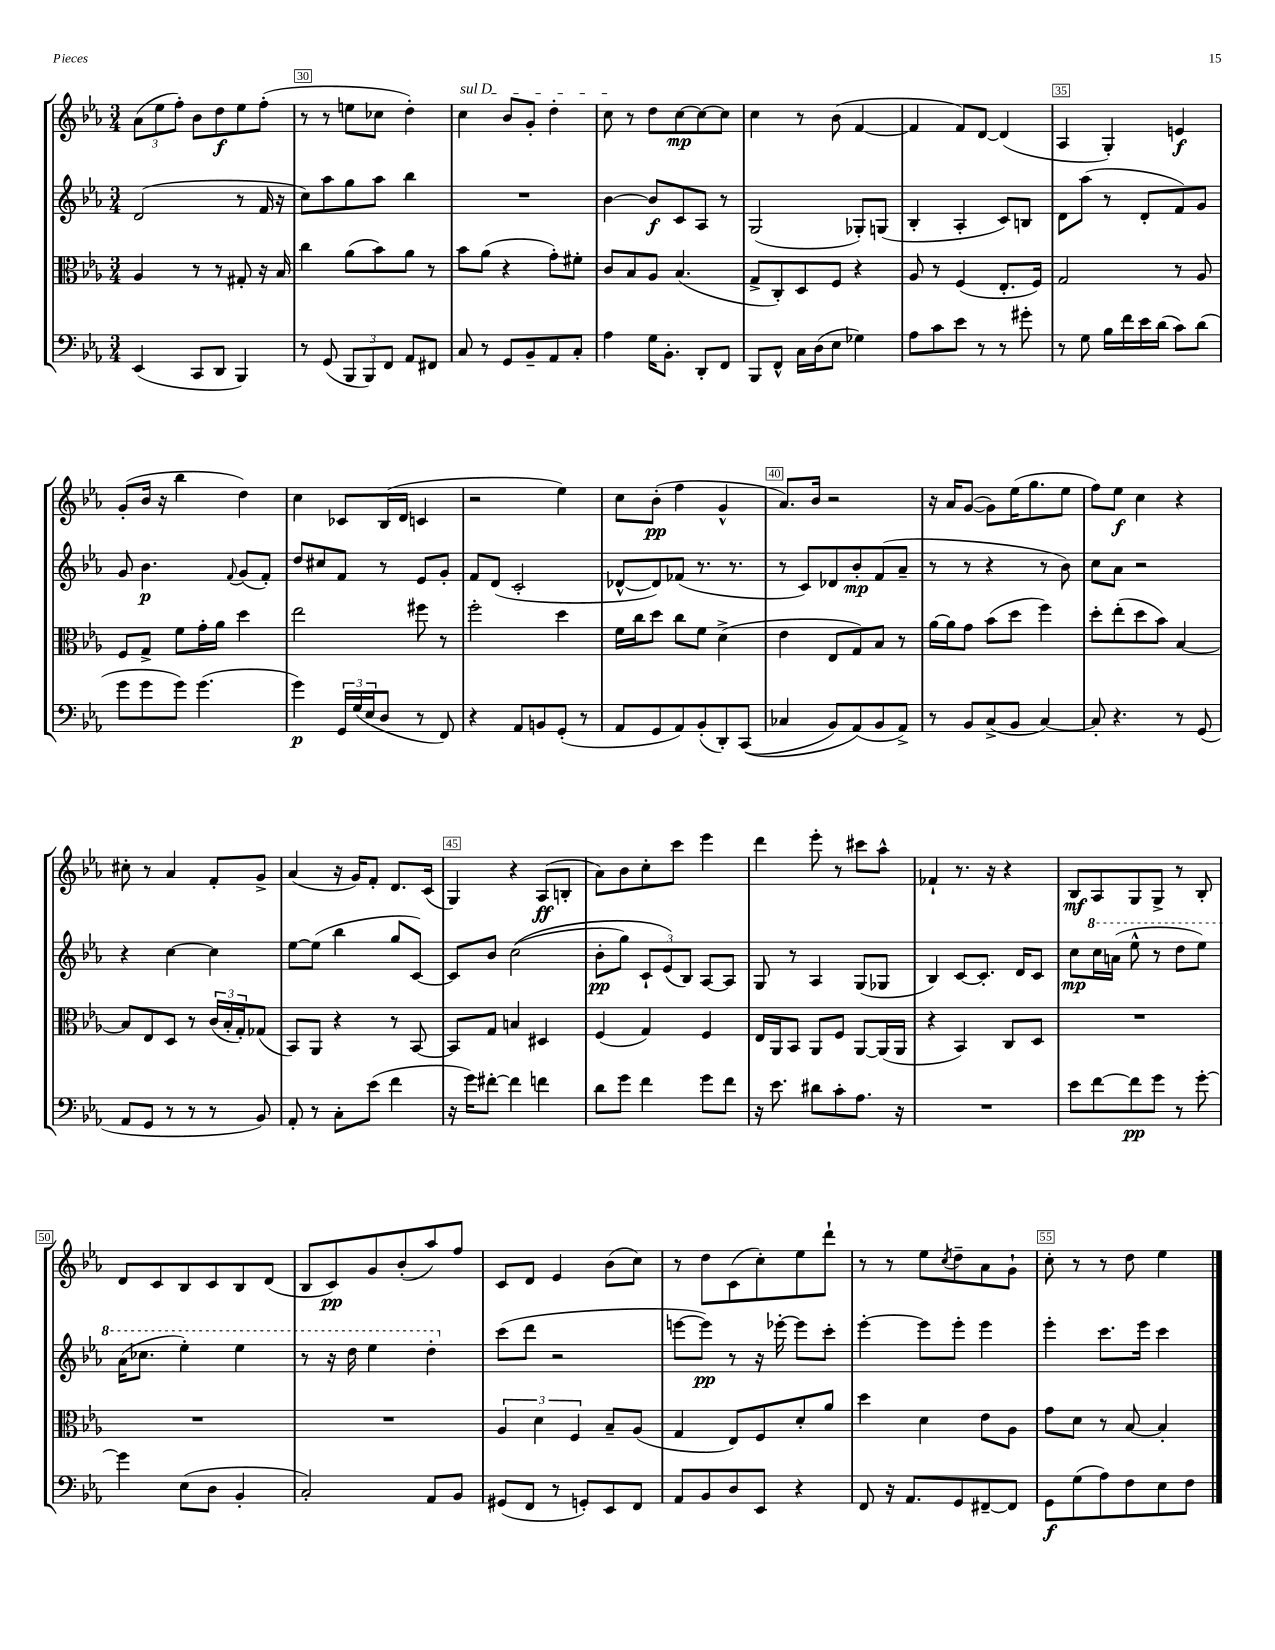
<<
\new StaffGroup <<
\new Staff = "s0" {
    \clef treble \key ees \major \numericTimeSignature \time 3/4
    \tuplet 3/2 { aes'8( ees''8 f''8-.) } bes'8 d''8\f ees''8 f''8-.( |
    r8 r8 e''8 ces''8 d''4-.) |
    \once \override TextSpanner.bound-details.left.text = \markup { \italic "sul D" } c''4\startTextSpan bes'8 g'8-. d''4-. |
    c''8\stopTextSpan r8 d''8 c''8~\mp c''8~ c''8 |
    c''4 r8 bes'8( f'4~ |
    f'4 f'8) d'8~ d'4( |
    aes4 g4-.) e'4\f |
    g'8-.( bes'16 r16 bes''4 d''4) |
    c''4 ces'8 bes16( d'16 c'4 |
    r2 ees''4) |
    c''8 bes'8-.\pp( f''4 g'4-^ |
    aes'8.) bes'16 r2 |
    r16 aes'16 g'8~( g'8) ees''16( g''8. ees''8 |
    f''8) ees''8\f c''4 r4 |
    cis''8-. r8 aes'4 f'8-. g'8-> |
    aes'4( r16 g'16) f'8-. d'8. c'16( |
    g4) r4 aes8\ff( b8-. |
    aes'8) bes'8 c''8-. c'''8 ees'''4 |
    d'''4 ees'''8-. r8 cis'''8 aes''8-^ |
    fes'4-! r8. r16 r4 |
    bes8\mf aes8 g8 g8-> r8 bes8-. |
    d'8 c'8 bes8 c'8 bes8 d'8( |
    bes8 c'8\pp) g'8 bes'8-.( aes''8) f''8 |
    c'8 d'8 ees'4 bes'8( c''8) |
    r8 d''8 c'8( c''8-.) ees''8 d'''8-! |
    r8 r8 ees''8 \acciaccatura { c''8 } d''8-- aes'8 g'8-! |
    c''8-. r8 r8 d''8 ees''4 \bar "|." |
}
\new Staff = "s1" {
    \clef treble \key ees \major \numericTimeSignature \time 3/4
    d'2( r8 f'16 r16 |
    c''8) aes''8 g''8 aes''8 bes''4 |
    R2. |
    bes'4~ bes'8\f c'8 aes8 r8 |
    g2( ges8-.) g8( |
    bes4-. aes4-. c'8) b8 |
    d'8 aes''8( r8 d'8-. f'8) g'8 |
    g'8 bes'4.\p \appoggiatura { f'8 } g'8( f'8-.) |
    d''8 cis''8 f'8 r8 ees'8 g'8-. |
    f'8 d'8( c'2-. |
    des'8~-^ des'8) fes'8( r8. r8. |
    r8 c'8) des'8 bes'8-.\mp f'8( aes'8-- |
    r8 r8 r4 r8 bes'8) |
    c''8 aes'8 r2 |
    r4 c''4~ c''4 |
    ees''8~ ees''8( bes''4 g''8 c'8~) |
    c'8 bes'8 c''2(\( |
    bes'8-.\pp g''8) \tuplet 3/2 { c'8-! ees'8(\) bes8) } aes8~ aes8 |
    g8 r8 aes4 g8( ges8 |
    bes4) c'8~ c'8.-. d'16 c'8 |
    c''8\mp \ottava #1 c'''16 a''16( ees'''8-^ r8 d'''8 ees'''8) |
    aes''16( ces'''8. ees'''4-.) ees'''4 |
    r8 r16 d'''16 ees'''4 d'''4-. \ottava #0 |
    c'''8( d'''8 r2 |
    e'''8~ e'''8\pp) r8 r16 ees'''16~-. ees'''8 c'''8-. |
    ees'''4~-. ees'''8 ees'''8-. ees'''4 |
    ees'''4-. c'''8. ees'''16 c'''4 \bar "|." |
}
\new Staff = "s2" {
    \clef alto \key ees \major \numericTimeSignature \time 3/4
    aes4 r8 r8 gis8-. r16 bes16 |
    c''4 aes'8( bes'8) aes'8 r8 |
    bes'8 aes'8( r4 g'8-.) fis'8-. |
    c'8 bes8 aes8 bes4.( |
    g8-> c8-.) d8 f8 r4 |
    aes8 r8 f4( ees8.-. f16) |
    g2 r8 aes8 |
    f8 g8-> f'8 g'16-. aes'16 d''4 |
    ees''2 fis''8 r8 |
    f''2-. d''4 |
    f'16 c''16 d''8 c''8 f'8 d'4->( |
    ees'4 ees8 g8) bes8 r8 |
    aes'16~ aes'16 g'8 bes'8( d''8 f''4) |
    d''8-. ees''8-.( d''8 bes'8) bes4~ |
    bes8 ees8 d8 r8 \tuplet 3/2 { c'16( bes16-. g16-.) } ges8( |
    bes,8) aes,8 r4 r8 bes,8~ |
    bes,8 g8 b4 dis4 |
    f4( g4) f4 |
    ees16 aes,16 bes,8 aes,8 f8 aes,8~ aes,16( aes,16 |
    r4 bes,4) c8 d8 |
    R2. |
    R2. |
    R2. |
    \tuplet 3/2 { aes4 d'4 f4 } bes8-- aes8( |
    g4 ees8) f8 d'8-. aes'8 |
    d''4 d'4 ees'8 aes8 |
    g'8 d'8 r8 bes8~ bes4-. \bar "|." |
}
\new Staff = "s3" {
    \clef bass \key ees \major \numericTimeSignature \time 3/4
    ees,4( c,8 d,8 bes,,4) |
    r8 g,8( \tuplet 3/2 { bes,,8 bes,,8) f,8 } aes,8 fis,8 |
    c8 r8 g,8 bes,8-- aes,8 c8-. |
    aes4 g16 bes,8.-. d,8-. f,8 |
    bes,,8 f,8-^ c16 d16( ees8 ges4) |
    aes8 c'8 ees'8 r8 r8 gis'8-. |
    r8 g8 bes16 f'16 ees'16 d'16( c'8) d'8( |
    g'8 g'8 g'8) g'4.( |
    g'4\p) \tuplet 3/2 { g,16 g16( ees16 } d8 r8 f,8) |
    r4 aes,8 b,8 g,8-.( r8 |
    aes,8 g,8 aes,8) bes,8-.( d,8-.) c,8(\( |
    ces4 bes,8) aes,8(\) bes,8 aes,8->) |
    r8 bes,8 c8->( bes,8 c4~) |
    c8-. r4. r8 g,8( |
    aes,8 g,8 r8 r8 r8 bes,8) |
    aes,8-. r8 c8-. ees'8( f'4 |
    r16 g'16) fis'8~-. fis'4 f'4 |
    d'8 g'8 f'4 g'8 f'8 |
    r16 ees'8. dis'8 c'8-. aes8. r16 |
    R2. |
    ees'8 f'8~ f'8\pp g'8 r8 g'8~-. |
    g'4 ees8( d8 bes,4-. |
    c2-.) aes,8 bes,8 |
    gis,8( f,8 r8 g,8-.) ees,8 f,8 |
    aes,8 bes,8 d8 ees,8 r4 |
    f,8 r16 aes,8. g,8 fis,8~-- fis,8 |
    g,8\f g8( aes8) f8 ees8 f8 \bar "|." |
}
>>
>>
\layout { \context { \Score currentBarNumber = #29 \override BarNumber.break-visibility = ##(#f #t #t) barNumberVisibility = #(every-nth-bar-number-visible 5) \override BarNumber.stencil = #(make-stencil-boxer 0.1 0.3 ly:text-interface::print) } }
